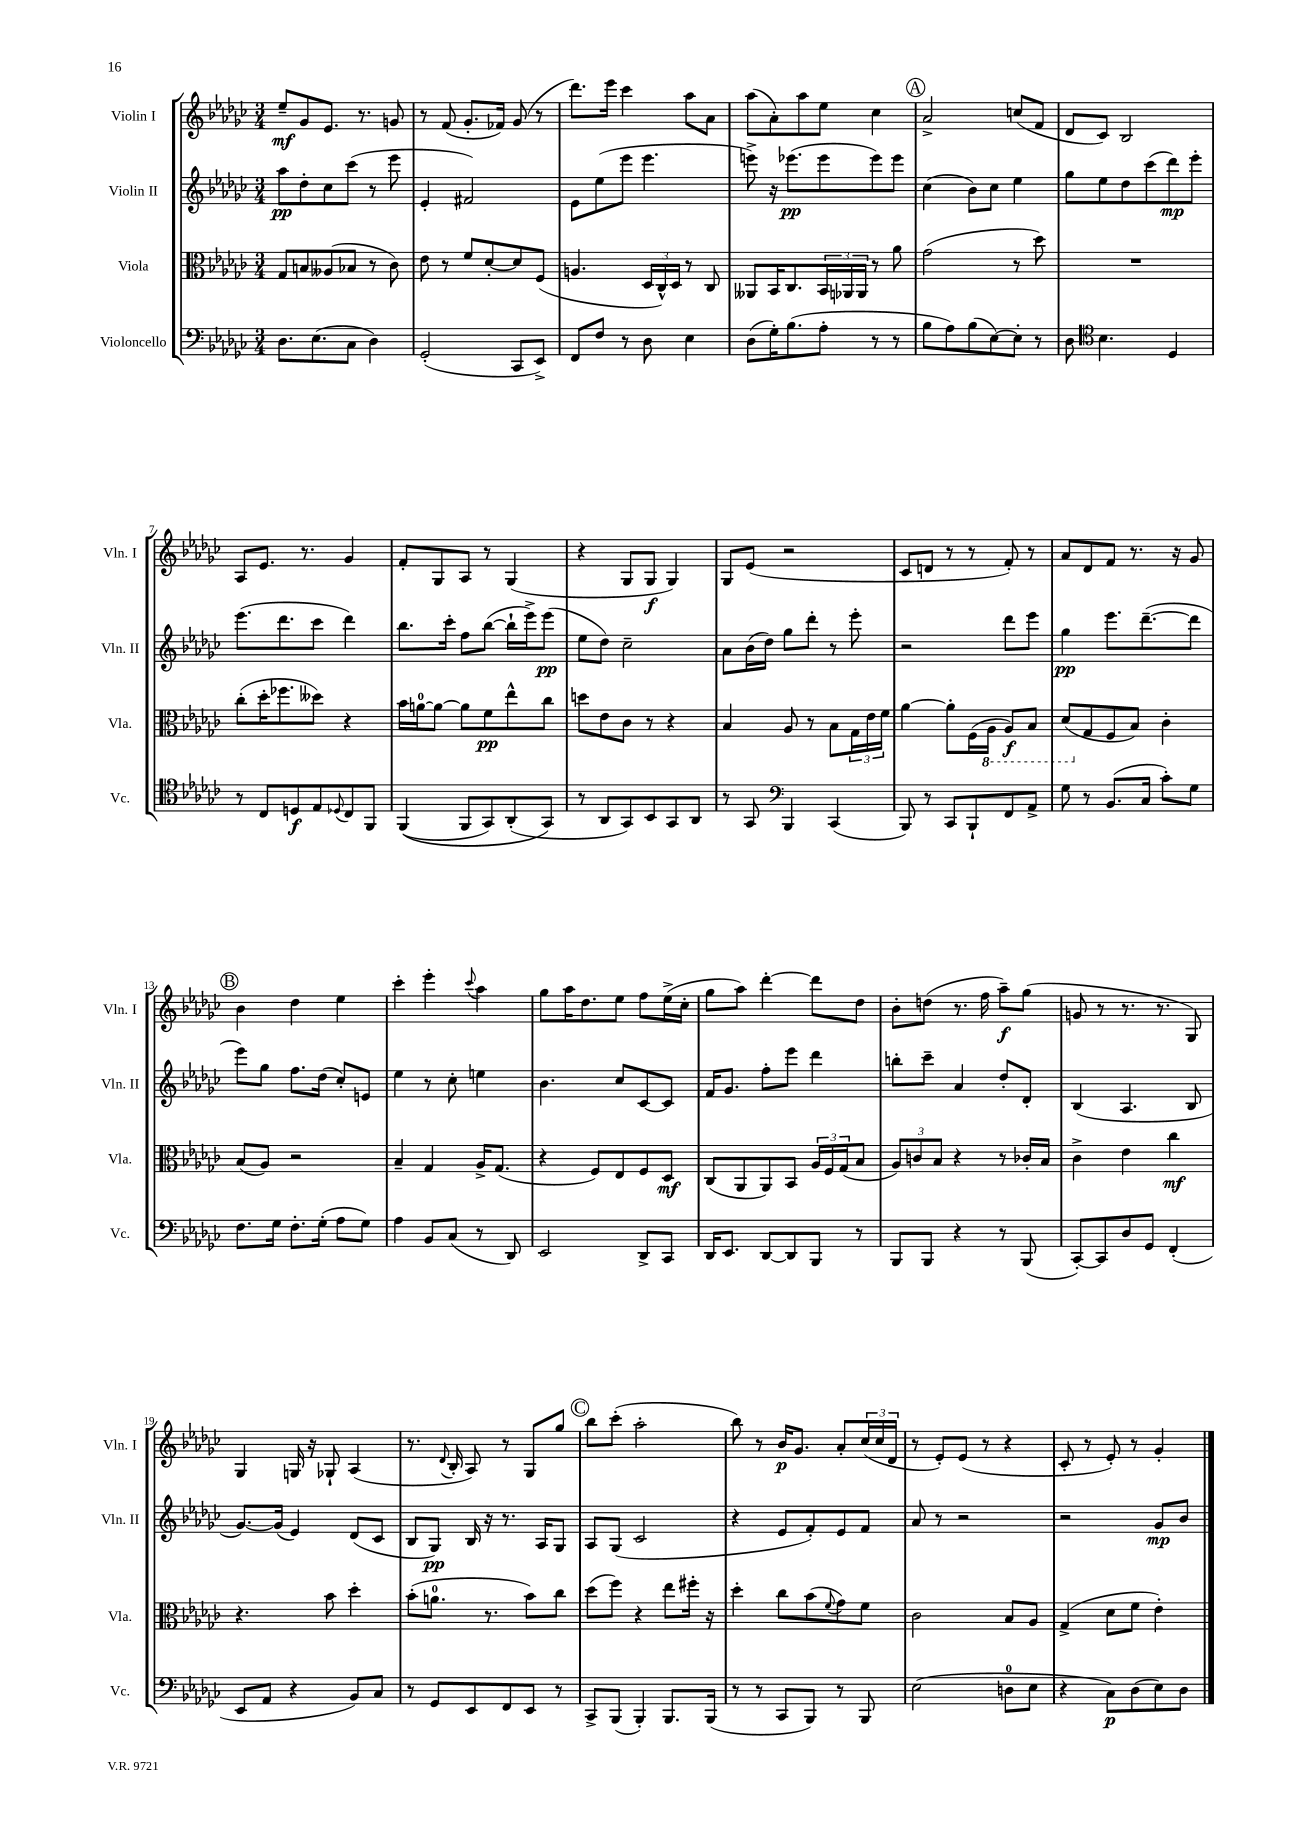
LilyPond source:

<<
\new StaffGroup <<
\new Staff = "s0" \with { instrumentName = "Violin I" shortInstrumentName = "Vln. I" } {
    \clef treble \key ges \major \numericTimeSignature \time 3/4
    ees''8--\mf ges'8 ees'8. r8. g'8 |
    r8 f'8( ges'8.-. fes'16) ges'8( r8 |
    des'''8.) ees'''16 ces'''4 aes''8 aes'8 |
    aes''8( aes'8-.) aes''8 ees''8 ces''4 |
    \mark \markup { \circle "A" } aes'2-> c''8( f'8 |
    des'8 ces'8) bes2 |
    aes8 ees'8. r8. ges'4 |
    f'8-. ges8 aes8 r8 ges4( |
    r4 ges8 ges8\f ges4) |
    ges8 ees'8( r2 |
    ces'8 d'8 r8 r8 f'8-.) r8 |
    aes'8 des'8 f'8 r8. r16 ges'8 |
    \mark \markup { \circle "B" } bes'4 des''4 ees''4 |
    ces'''4-. ees'''4-. \appoggiatura { ces'''8 } aes''4 |
    ges''8 aes''16 des''8. ees''8 f''8 ees''16->( ces''16-. |
    ges''8 aes''8) des'''4~-. des'''8 des''8 |
    bes'8-. d''8( r8. f''16 aes''8--\f) ges''8( |
    g'8 r8 r8. r8. ges8) |
    ges4 g16 r16 ges8-! aes4( |
    r8. \appoggiatura { des'8 } bes16-. aes8) r8 ges8 ges''8 |
    \mark \markup { \circle "C" } bes''8 ces'''8-.( aes''2-. |
    bes''8) r8 bes'16\p ges'8. aes'8-. \tuplet 3/2 { ces''16( ces''16 des'16 } |
    r8 ees'8-.) ees'8( r8 r4 |
    ces'8-. r8 ees'8-.) r8 ges'4-. \bar "|." |
}
\new Staff = "s1" \with { instrumentName = "Violin II" shortInstrumentName = "Vln. II" } {
    \clef treble \key ges \major \numericTimeSignature \time 3/4
    aes''8\pp des''8-. ces''8 ces'''8( r8 ees'''8 |
    ees'4-. fis'2) |
    ees'8 ees''8( ees'''8 ees'''4. |
    e'''8->) r16 ees'''8.\pp( ees'''8 ees'''8) ees'''8 |
    \mark \markup { \circle "A" } ces''4( bes'8) ces''8 ees''4 |
    ges''8 ees''8 des''8 ces'''8( des'''8\mp) ees'''8-. |
    ees'''8.( des'''8. ces'''8 des'''4) |
    bes''8. ces'''16-. f''8 bes''8~( bes''16-! ees'''16->) ees'''8\pp( |
    ees''8 des''8) ces''2-- |
    aes'8 bes'16( des''16) ges''8 des'''8-. r8 ees'''8-. |
    r2 des'''8 ees'''8 |
    ges''4\pp ees'''8. des'''8.~--( des'''8 |
    \mark \markup { \circle "B" } ees'''8) ges''8 f''8. des''16( ces''8-.) e'8 |
    ees''4 r8 ces''8-. e''4 |
    bes'4. ces''8 ces'8~ ces'8 |
    f'16 ges'8. f''8-. ees'''8 des'''4 |
    b''8-. ces'''8-- aes'4 des''8-. des'8-. |
    bes4( aes4. bes8 |
    ges'8.~) ges'16( ees'4) des'8( ces'8 |
    bes8 ges8\pp) bes16 r16 r8. aes16 ges8 |
    \mark \markup { \circle "C" } aes8 ges8( ces'2 |
    r4 ees'8 f'8-.) ees'8 f'8 |
    aes'8 r8 r2 |
    r2 ges'8\mp bes'8 \bar "|." |
}
\new Staff = "s2" \with { instrumentName = "Viola" shortInstrumentName = "Vla." } {
    \clef alto \key ges \major \numericTimeSignature \time 3/4
    ges8 b8 aeses8( bes8 r8 ces'8) |
    ees'8 r8 f'8 des'8~-. des'8 f8( |
    a4. \tuplet 3/2 { des16 ces16-^) des16 } r8 ces8 |
    aeses,8 bes,16 ces8. \tuplet 3/2 { bes,16 aes,16 aes,16 } r8 aes'8 |
    \mark \markup { \circle "A" } ges'2( r8 des''8) |
    R2. |
    ces''8-.( des''16-. fes''8. deses''8) r4 |
    bes'16 a'16-0~ a'8~ a'8 f'8\pp ees''8-^ ces''8 |
    d''8 ees'8 ces'8 r8 r4 |
    bes4 aes8 r8 bes8 \tuplet 3/2 { ges16 ees'16 f'16 } |
    aes'4~ aes'8-. f16( \ottava #-1 aes,16 aes,8\f) bes,8 |
    des8( \ottava #0 ges8 f8 bes8) ces'4-. |
    \mark \markup { \circle "B" } bes8( aes8) r2 |
    bes4-- ges4 aes16-> ges8.( |
    r4 f8) ees8 f8 des8\mf |
    ces8( aes,8 aes,8) bes,8 \tuplet 3/2 { aes16 f16 ges16( } bes8 |
    \tuplet 3/2 { aes8) c'8 bes8 } r4 r8 ces'16-. bes16 |
    ces'4-> ees'4 ces''4\mf |
    r4. bes'8 des''4-. |
    bes'8-.( a'8.-0 r8. bes'8) ces''8 |
    \mark \markup { \circle "C" } des''8( f''8) r4 ees''8 fis''16-. r16 |
    des''4-. ces''8 bes'8( \appoggiatura { f'8 } ges'8) f'8 |
    ces'2 bes8 aes8 |
    ges4->( des'8 f'8 ees'4-.) \bar "|." |
}
\new Staff = "s3" \with { instrumentName = "Violoncello" shortInstrumentName = "Vc." } {
    \clef bass \key ges \major \numericTimeSignature \time 3/4
    des8. ees8.( ces8 des4) |
    ges,2-.( ces,8 ees,8->) |
    f,8 f8 r8 des8 ees4 |
    des8( ges16-.) bes8.( aes8-. r8 r8 |
    \mark \markup { \circle "A" } bes8 aes8) bes8( ees8~) ees8-. r8 |
    des8 \clef tenor bes4. des4 |
    r8 ces8 d8\f ees8 \appoggiatura { des8 } ces8 f,8 |
    f,4(\( f,8 ges,8) aes,8-.( ges,8\) |
    r8 aes,8 ges,8) bes,8 ges,8 aes,8 |
    r8 ges,8 \clef bass bes,,4 ces,4( |
    bes,,8) r8 ces,8 bes,,8-! f,8 aes,8-> |
    ges8 r8 bes,8.( ces16 ces'8-.) ges8 |
    \mark \markup { \circle "B" } f8. ges16 f8.-. ges16-.( aes8 ges8) |
    aes4 bes,8 ces8( r8 des,8) |
    ees,2 des,8-> ces,8 |
    des,16 ees,8. des,8~ des,8 bes,,8 r8 |
    bes,,8 bes,,8 r4 r8 bes,,8( |
    ces,8~-.) ces,8 des8 ges,8 f,4-.( |
    ees,8 aes,8 r4 bes,8) ces8 |
    r8 ges,8 ees,8 f,8 ees,8 r8 |
    \mark \markup { \circle "C" } ces,8-> bes,,8( bes,,4-.) bes,,8. bes,,16( |
    r8 r8 ces,8 bes,,8) r8 bes,,8 |
    ees2( d8-0 ees8 |
    r4 ces8\p) des8( ees8) des8 \bar "|." |
}
>>
>>
